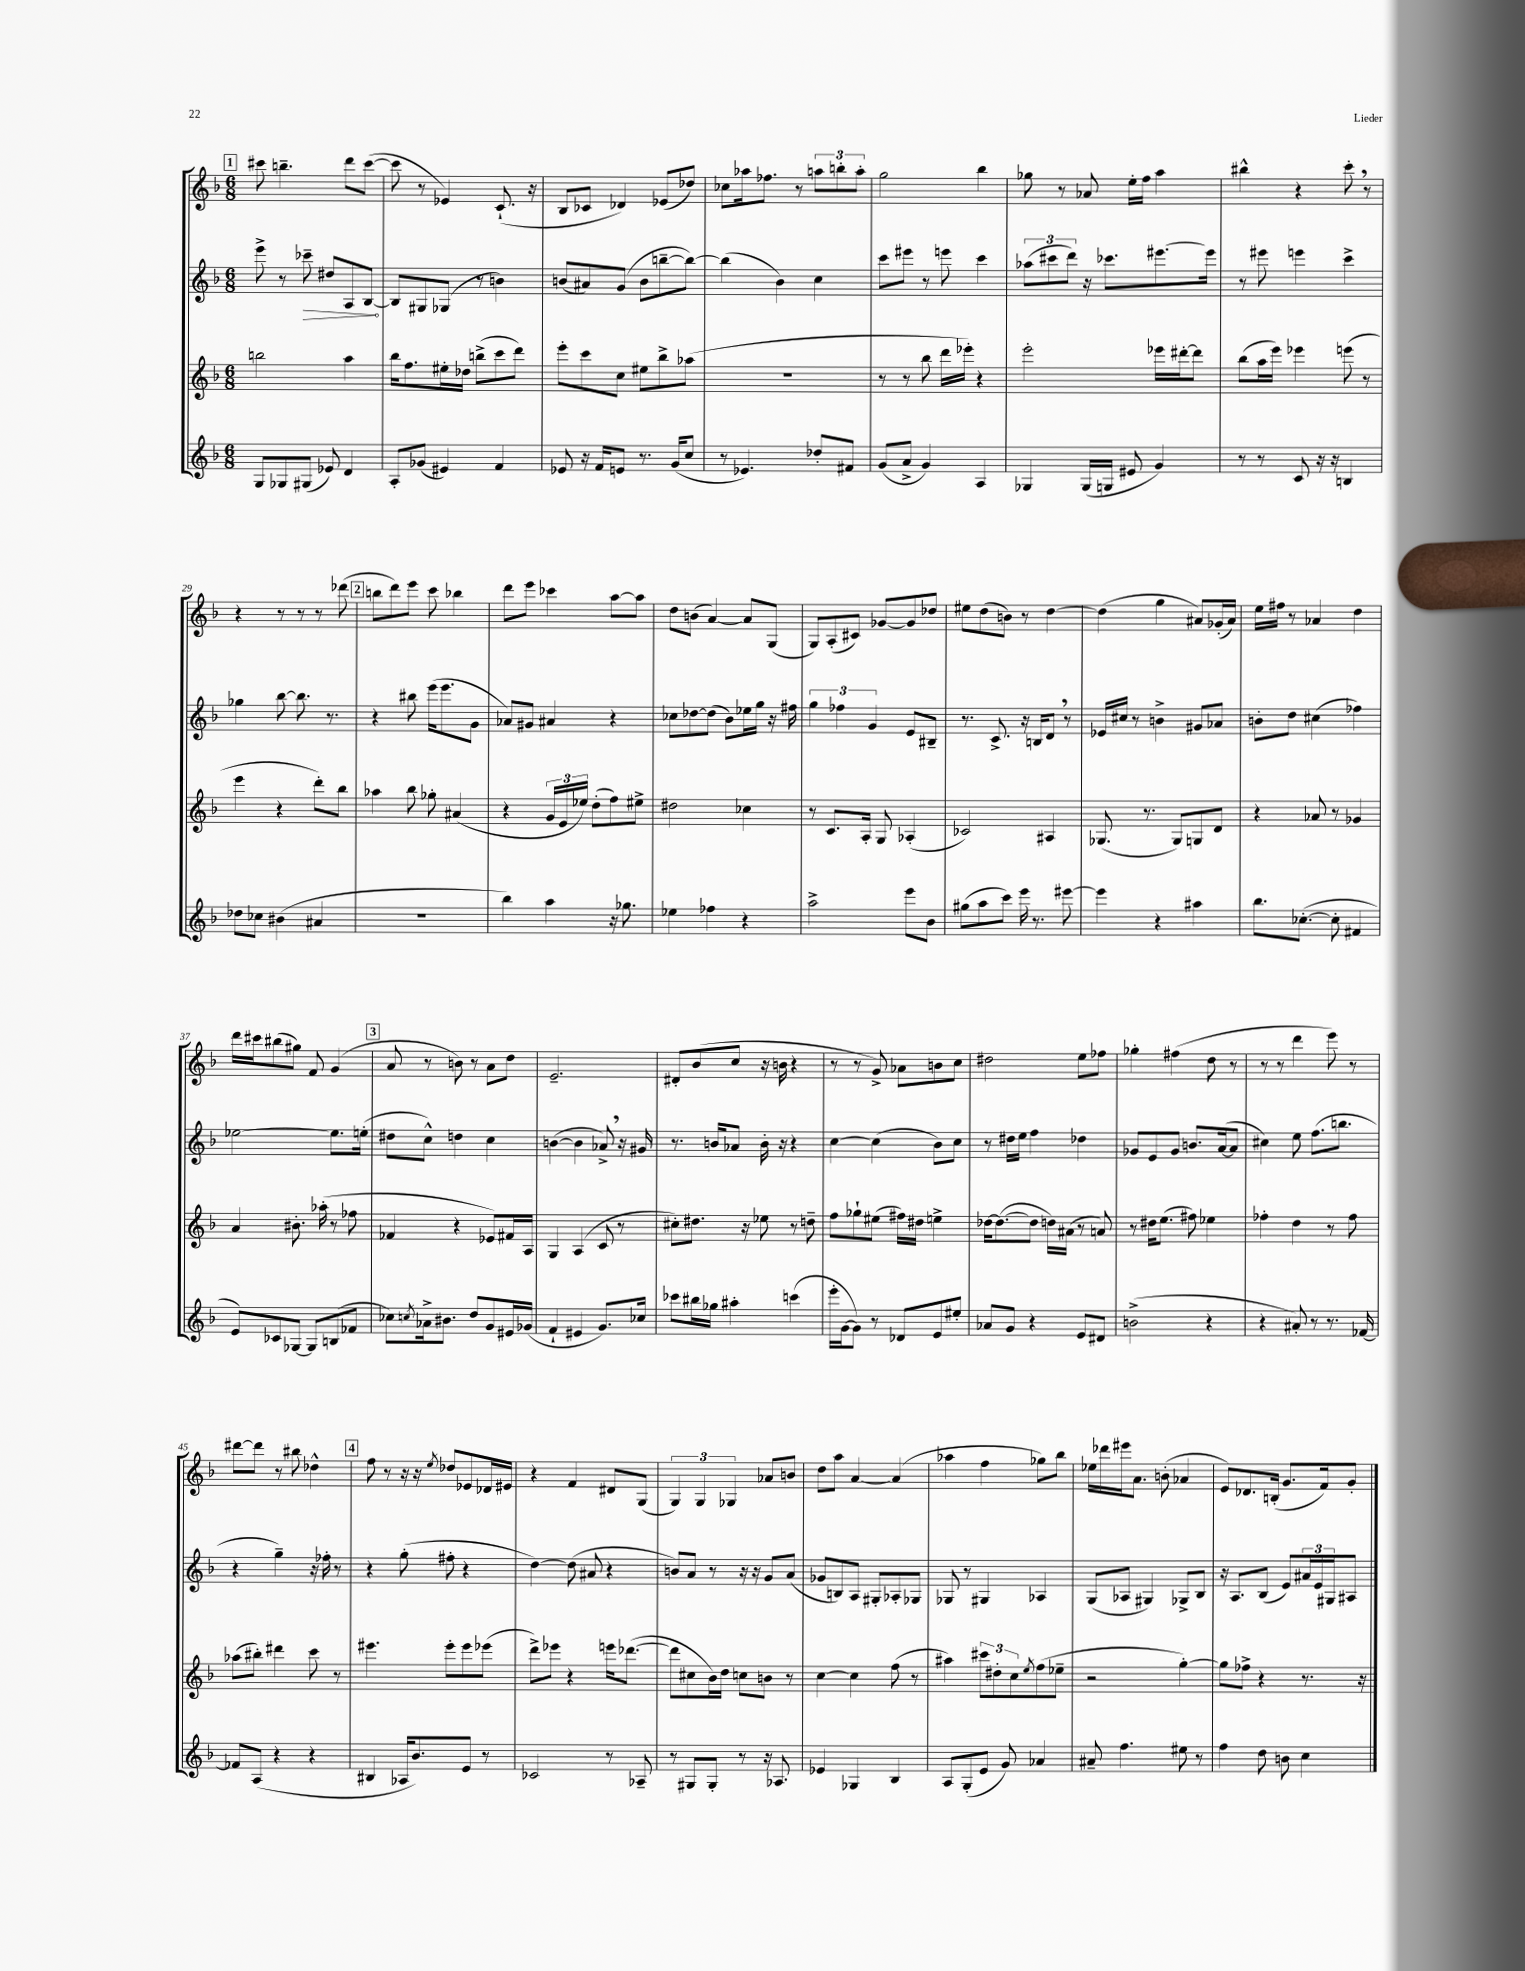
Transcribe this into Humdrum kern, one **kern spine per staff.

**kern	**kern	**kern	**kern
*staff4	*staff3	*staff2	*staff1
*clefG2	*clefG2	*clefG2	*clefG2
*k[b-]	*k[b-]	*k[b-]	*k[b-]
*M6/8	*M6/8	*M6/8	*M6/8
8G	2bb	8eee^	8ccc#
8G-	.	8r	4.bb~
(8G#	.	8ccc-~	.
8e-)	.	8dd#	.
4d	4aa	8A	8ddd
.	.	[8B-	([8ccc#
=	=	=	=
8A'	16bb-	8B-]	8ccc#]
.	8.ff	.	.
(8g-	.	8G#	8r
4e#)	16ee#'	(8G-	4e-)
.	16dd-	.	.
.	(8bb^	8r	.
4f	8ccc	4b)	(8.c`
.	8ddd)	.	.
.	.	.	16r
=	=	=	=
8e-	8eee'	(8b	8B-
16r	8ccc	8a#)	8c-
16f	.	.	.
8e	8cc	(8g	4d-)
8.r	8ee#	8b	.
.	8bb-^	[8bb~	(8e-
(16g	.	.	.
8cc	(8aa-	8bb_)	8dd-)
=	=	=	=
8r	2.r	(4bb]	8cc-
4.e-)	.	.	16aa-
.	.	.	8.ff-
.	.	4b-)	.
.	.	.	8r
8dd-'	.	4cc	12aa
.	.	.	12bb'
8f#	.	.	.
.	.	.	12aa'
=	=	=	=
(8g	8r	8ccc	2gg
8a^	8r	8eee#	.
4g)	8bb-	8r	.
.	16ddd	8eee	.
.	16eee-')	.	.
4A	4r	4ccc	4bb-
=	=	=	=
4G-	2eee'	(12aa-	8gg-
.	.	12ccc#	.
.	.	.	8r
.	.	12ddd)	.
(16G-	.	16r	8a-
16G	.	8.ccc-	.
8e#	.	.	16ee'
.	.	.	16ff
4g)	16eee-	[8.eee#	4aa
.	[16ddd#'	.	.
.	8ddd#]	.	.
.	.	16eee#]	.
=	=	=	=
8r	(8bb-	8r	4bb#^^
8r	16aa	8eee#	.
.	16eee)	.	.
8c	4eee-	4eee	4r
16r	.	.	.
16r	.	.	.
4B	(8eee	4ccc^	8ccc'
.	8r	.	8r
=	=	=	=
8dd-	4eee	4gg-	4r
8cc-	.	.	.
(4b#	4r	[8bb-	8r
.	.	8.bb-]	8r
4a#	8ddd')	.	8r
.	.	8.r	.
.	8bb-	.	(8ddd-
=	=	=	=
2.r	4aa-	4r	8bb
.	.	.	8ddd)
.	8bb-	8bb#	8eee
.	8gg-'	(16eee	8ccc
.	.	8.eee	.
.	(4a#	.	4bb-
.	.	8g	.
=	=	=	=
4bb-)	4r	8a-)	8ddd
.	.	8g#	8eee
4aa	24g	4a#	4ccc-
.	24e	.	.
.	24ee-)	.	.
.	(8dd'	.	.
16r	8ff)	4r	[8aa
8.gg-	.	.	.
.	8ee#^	.	8aa]
=	=	=	=
4ee-	2dd#	8cc-	8dd
.	.	[8dd-	(8b
4ff-	.	(8dd-]	[4a)
.	.	8b-)	.
4r	4cc-	16ee-	8a]
.	.	16gg	.
.	.	16r	(8G
.	.	16ff#	.
=	=	=	=
2aa^	8r	6gg	8G)
.	8.c	.	(8A'
.	.	6ff-	.
.	.	.	8c#)
.	16A'	.	.
.	.	6g	.
.	8G	.	[8g-
8eee	(4A-'	8e	8g-]
8b-	.	8B#~	8dd-
=	=	=	=
(8gg#	2c-)	8.r	8ee#
8aa	.	.	(8dd
.	.	8.c^	.
8ccc)	.	.	8b)
16eee	.	16r	8r
8.r	.	16B	.
.	4A#	8d	[4dd
[8eee#	.	8r	.
=	=	=	=
4eee#]	(8.G-	16e-	(4dd]
.	.	16cc#	.
.	.	8r	.
.	8.r	.	.
4r	.	4b^	4gg
.	8G-)	.	.
4aa#	8G	8g#	8a#)
.	8d	8a-	(16g-'
.	.	.	16a#)
=	=	=	=
8.bb-	4r	8b'	16ee
.	.	.	16ff#
.	.	8dd	8r
([8.cc-'	.	.	.
.	8a-	(4cc#	4a-
8cc-']	8r	.	.
4f#	4g-	4ff-)	4dd
=	=	=	=
8e)	4a	[2ee-	16ddd
.	.	.	16ccc#
8c-	.	.	(8bb#
[8G-	8.b#'	.	8gg#)
8G-]	.	.	8f
.	(16aa-'	.	.
(8B	8r	8.ee-]	(4g
8f-	8ff-	.	.
.	.	(16ee'	.
=	=	=	=
8cc-)	4f-	8dd#	8a
8qcc	.	.	.
16a-^	.	8cc^^)	8r
8.b#	.	.	.
.	4r	4dd	8b)
8dd	.	.	8r
8g	8e-)	4cc	8a
16e#	16f#	.	8dd
(16g-	16A	.	.
=	=	=	=
4f`	4G	([4b	2.e~
4e#	(4A	4b]	.
8.g)	8c	8a-^)	.
.	8r	16r	.
16cc-	.	16g#	.
=	=	=	=
8ccc-	8cc#')	8.r	8d#'
16bb#	8.dd#	.	(8b-
16gg-	.	16b	.
4aa#'	.	8a-	8cc
.	16r	.	.
.	8ee-	16b'	16r
.	.	16r	16b
(4ccc	8r	4r	4r
.	8dd~	.	.
=	=	=	=
16eee'	8ff	[4cc	8r
[16g	.	.	.
8g])	8gg-`	.	8r
8r	(8ee#	(4cc]	8g^)
8d-	16ff#)	.	8a-
.	16dd#	.	.
8e	4ee^	8b-)	8b
8ee#'	.	8cc	8cc
=	=	=	=
8a-	[16dd-	8r	2dd#
.	(8.dd-_	.	.
8g	.	16dd#	.
.	.	16ee	.
4r	8dd-]	4ff	.
.	16dd)	.	.
.	(16a#	.	.
8e	8r	4dd-	8ee
8d#	8a)	.	8ff-
=	=	=	=
(2b^	8r	8g-	4gg-'
.	16dd#	8e	.
.	(8.ee	.	.
.	.	8g-	(4ff#
.	8ff#)	8.b	.
4r	4ee-	.	8dd
.	.	([16a	.
.	.	8a]	8r
=	=	=	=
4r	4ff-'	4cc#)	8r
.	.	.	8r
8a#')	4dd	8ee	4ddd
8r	.	(8.ff	.
8.r	8r	.	8eee)
.	.	8.bb	.
.	8ff-	.	8r
[16f-	.	.	.
=	=	=	=
8f-]	(8aa-	4r	[8ddd#
(8A	8bb#')	.	8ddd#]
4r	4ddd#	4gg~)	8r
.	.	.	8bb#
4r	8ccc	16r	4dd-^^
.	.	16ff-'	.
.	8r	8r	.
=	=	=	=
4B#	4.eee#	4r	8ff
.	.	.	8r
16A-	.	(8gg'	16r
8.b-)	.	.	16r
.	.	.	8qee
.	8eee#'	8ff#'	8dd-
8e	8eee#	4r	8e-
8r	(8eee-	.	16d-
.	.	.	16e#
=	=	=	=
2c-	8ddd^)	[4dd)	4r
.	8eee-	.	.
.	4r	(8dd]	4f
.	.	8a#	.
8r	16eee	4r	8d#
.	([8.ddd-	.	.
8A-~	.	.	(8G
=	=	=	=
8r	8ddd-]	8b)	6G)
8G#	8cc#	8a	.
.	.	.	6G
8G#'	16b-)	8r	.
.	16dd	.	.
.	.	.	6G-
8r	8cc	16r	.
.	.	16r	.
16r	8b	8g	8a-
8.A-	.	.	.
.	8r	(8a	8b
=	=	=	=
4e-	[4cc	8g-	8dd
.	.	8B)	8aa
4G-	4cc]	8A	[4a
.	.	8G#'	.
4B-	(8ff	8A-'	(4a]
.	8r	8G-	.
=	=	=	=
8A	4aa#)	8G-	4aa-
(8G'	.	8r	.
8e	12ccc#	4G#	4ff
.	12dd#'	.	.
8g)	.	.	.
.	12cc	.	.
.	8qee	.	.
4a-	(8ff	4A-	8gg-)
.	8ee-~	.	8bb-
=	=	=	=
8a#~	2r	(8G	16ee-
.	.	.	16ddd-
4.ff	.	8A-	16eee#
.	.	.	8.a
.	.	4G#)	.
.	.	.	(8b'
8ee#	[4gg')	8G-^	4a-
8r	.	8B-	.
=	=	=	=
4ff	8gg]	16r	8e)
.	.	8.A	.
.	8ff-^	.	8.d-
8dd	4r	(8B-	.
.	.	.	(16B'
8b	.	8e)	8.g
4cc	8.r	24a#	.
.	.	24e	.
.	.	.	16f)
.	.	24G#	.
.	.	8A#	8g'
.	16r	.	.
==	==	==	==
*-	*-	*-	*-
